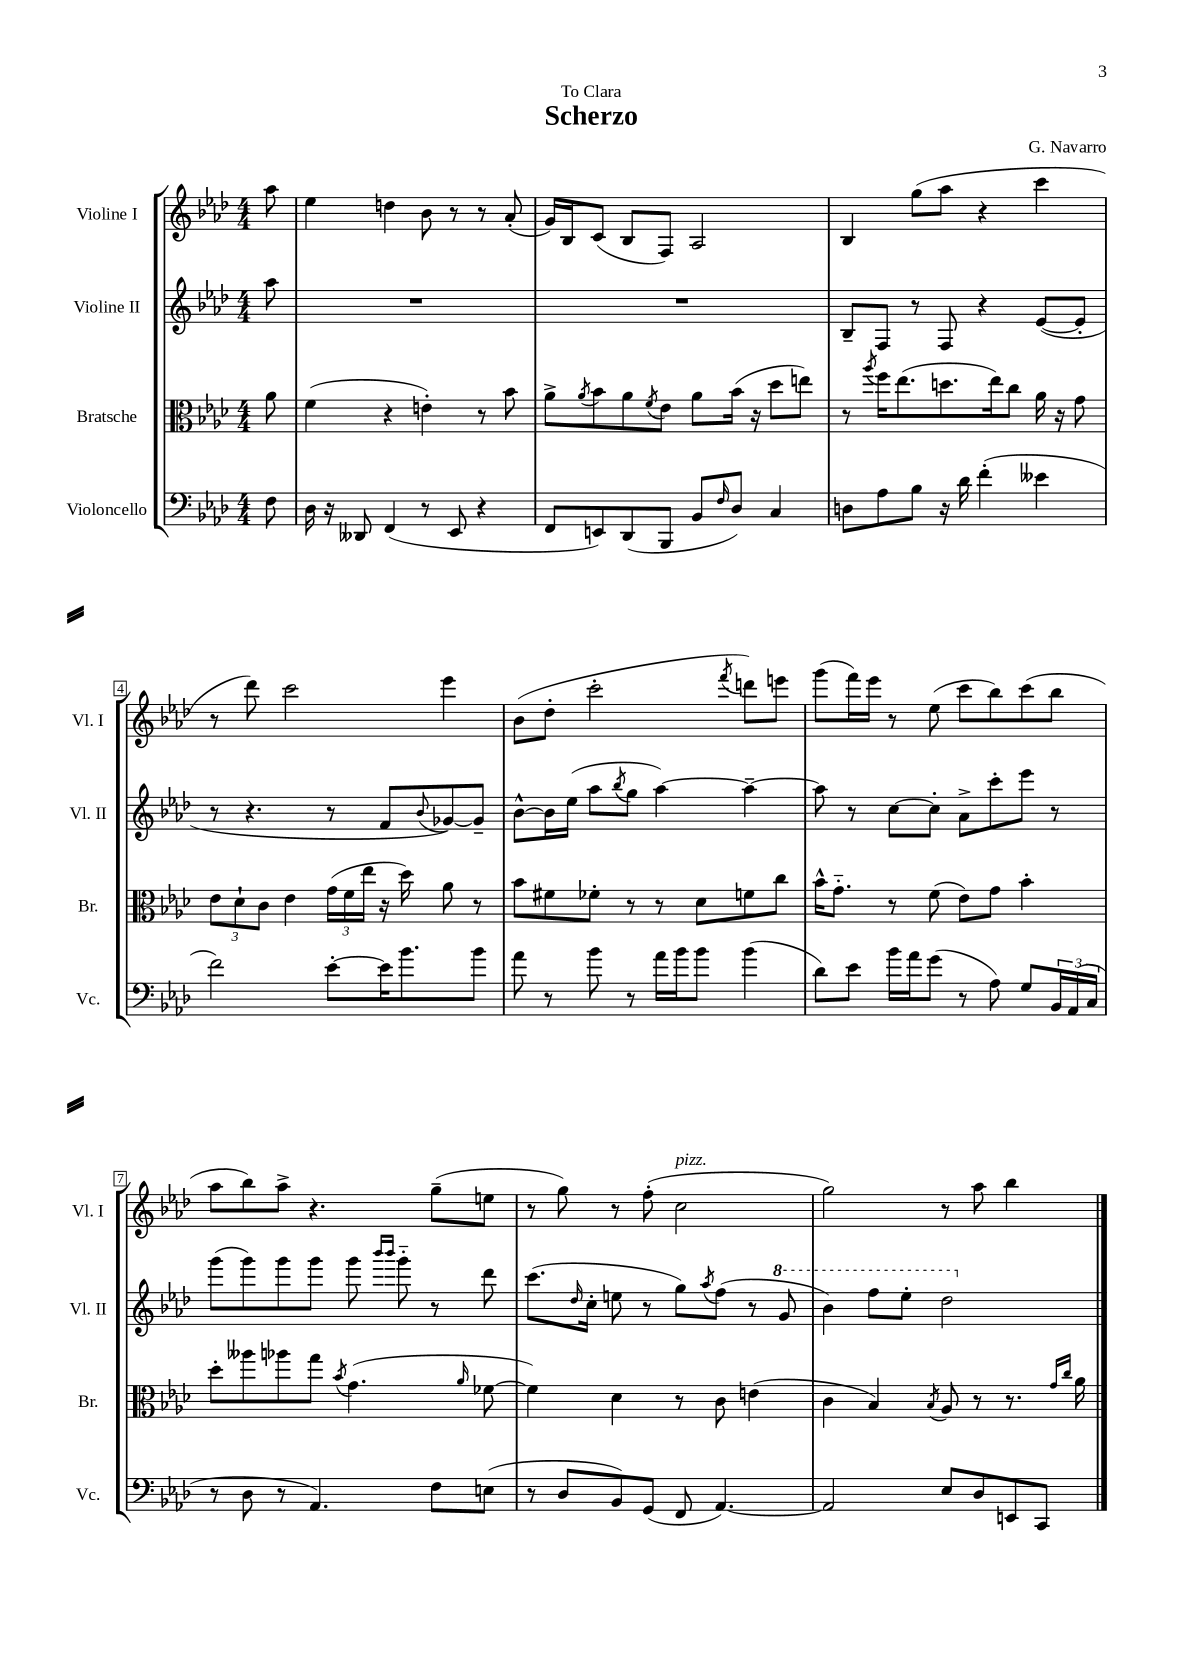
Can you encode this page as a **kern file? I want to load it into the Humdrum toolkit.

**kern	**kern	**kern	**kern
*staff4	*staff3	*staff2	*staff1
*clefF4	*clefC3	*clefG2	*clefG2
*k[b-e-a-d-]	*k[b-e-a-d-]	*k[b-e-a-d-]	*k[b-e-a-d-]
*M4/4	*M4/4	*M4/4	*M4/4
8F	8a-	8aa-	8aa-
=	=	=	=
16D-	(4f	1r	4ee-
16r	.	.	.
8DD--	.	.	.
(4FF	4r	.	4dd
8r	4e')	.	8b-
8EE-	.	.	8r
4r	8r	.	8r
.	8b-	.	(8a-'
=	=	=	=
8FF	8a-^	1r	16g)
.	.	.	16B-
.	8qa-	.	.
8EE)	8b-	.	(8c
(8DD-	8a-	.	8B-
.	8qf	.	.
8BBB-	8e-	.	8F)
8BB-	8a-	.	2A-
16qqF	.	.	.
8D-)	(16b-	.	.
.	16r	.	.
4C	8dd-	.	.
.	8ee)	.	.
=	=	=	=
8D	8r	8B-~	4B-
.	8qaa-	.	.
8A-	16ff	8F	.
.	(8.ee-	.	.
8B-	.	8r	(8gg
16r	8.dd	8F	8aa-
16d-	.	.	.
(4f'	.	4r	4r
.	16ee-)	.	.
.	8cc	.	.
4e--	16a-	([8e-	4ccc
.	16r	.	.
.	8g	8e-']	.
=	=	=	=
2f)	12e-	8r	8r
.	12d-`	.	.
.	.	4.r	8ddd-)
.	12c	.	.
.	4e-	.	2ccc
[8e-'	(24g	8r	.
.	24f	.	.
.	24ee-	.	.
16e-]	16r	8f	.
8.b-	16dd-)	.	.
.	.	8qqb-	.
.	8a-	[8g-)	4eee-
8b-	8r	8g-~]	.
=	=	=	=
8a-	8b-	[8b-^^	(8b-
8r	8f#	16b-]	8dd-'
.	.	(16ee-	.
8b-	8f-'	8aa-	2ccc'
.	.	8qbb-	.
8r	8r	8gg	.
16a-	8r	[4aa-)	.
16b-	.	.	.
8b-	8d-	.	.
.	.	.	8qfff
(4b-	8f	4aa-~_	8ddd)
.	8cc	.	8eee
=	=	=	=
8d-)	16b-^^	8aa-]	(8ggg
.	8.g'~	.	.
8e-	.	8r	16fff)
.	.	.	16eee-
16b-	8r	[8cc	8r
16a-	.	.	.
(8g	(8f	8cc']	(8ee-
8r	8e-)	8a-^	8ccc
8A-)	8g	8ccc'	8bb-)
8G	4b-'	8eee-	(8ccc
24BB-	.	8r	8bb-
(24AA-	.	.	.
24C	.	.	.
=	=	=	=
8r	8dd-'	(8ggg	8aa-
8D-	8aa--	8ggg)	8bb-)
8r	8aa-	8ggg	8aa-^
4.AA-)	8gg	8ggg	4.r
.	8qb-	.	.
.	(4.g	8ggg	.
.	.	16qqbbb-	.
.	.	16qqbbb-	.
.	.	8ggg'~	.
8F	.	8r	(8gg~
.	16qqa-	.	.
(8E	[8f-	8ddd-	8ee
=	=	=	=
8r	4f-])	(8.ccc	8r
8D-	.	.	8gg)
.	.	16qqdd-	.
.	.	16cc'	.
8BB-)	4d-	8ee	8r
(8GG	.	8r	(8ff'
8FF	8r	8gg)	2cc
.	.	8qaa-	.
[4.AA-)	8c	(8ff	.
.	(4e	8r	.
.	.	8gg	.
=	=	=	=
2AA-]	4c	4bb-)	2gg)
.	4B-)	8fff	.
.	.	8eee-'	.
.	8qB-	.	.
8E-	8A-	2ddd-	8r
8D-	8r	.	8aa-
8EE	8.r	.	4bb-
8CC	.	.	.
.	16qqg	.	.
.	16qqcc	.	.
.	16a-	.	.
==	==	==	==
*-	*-	*-	*-
